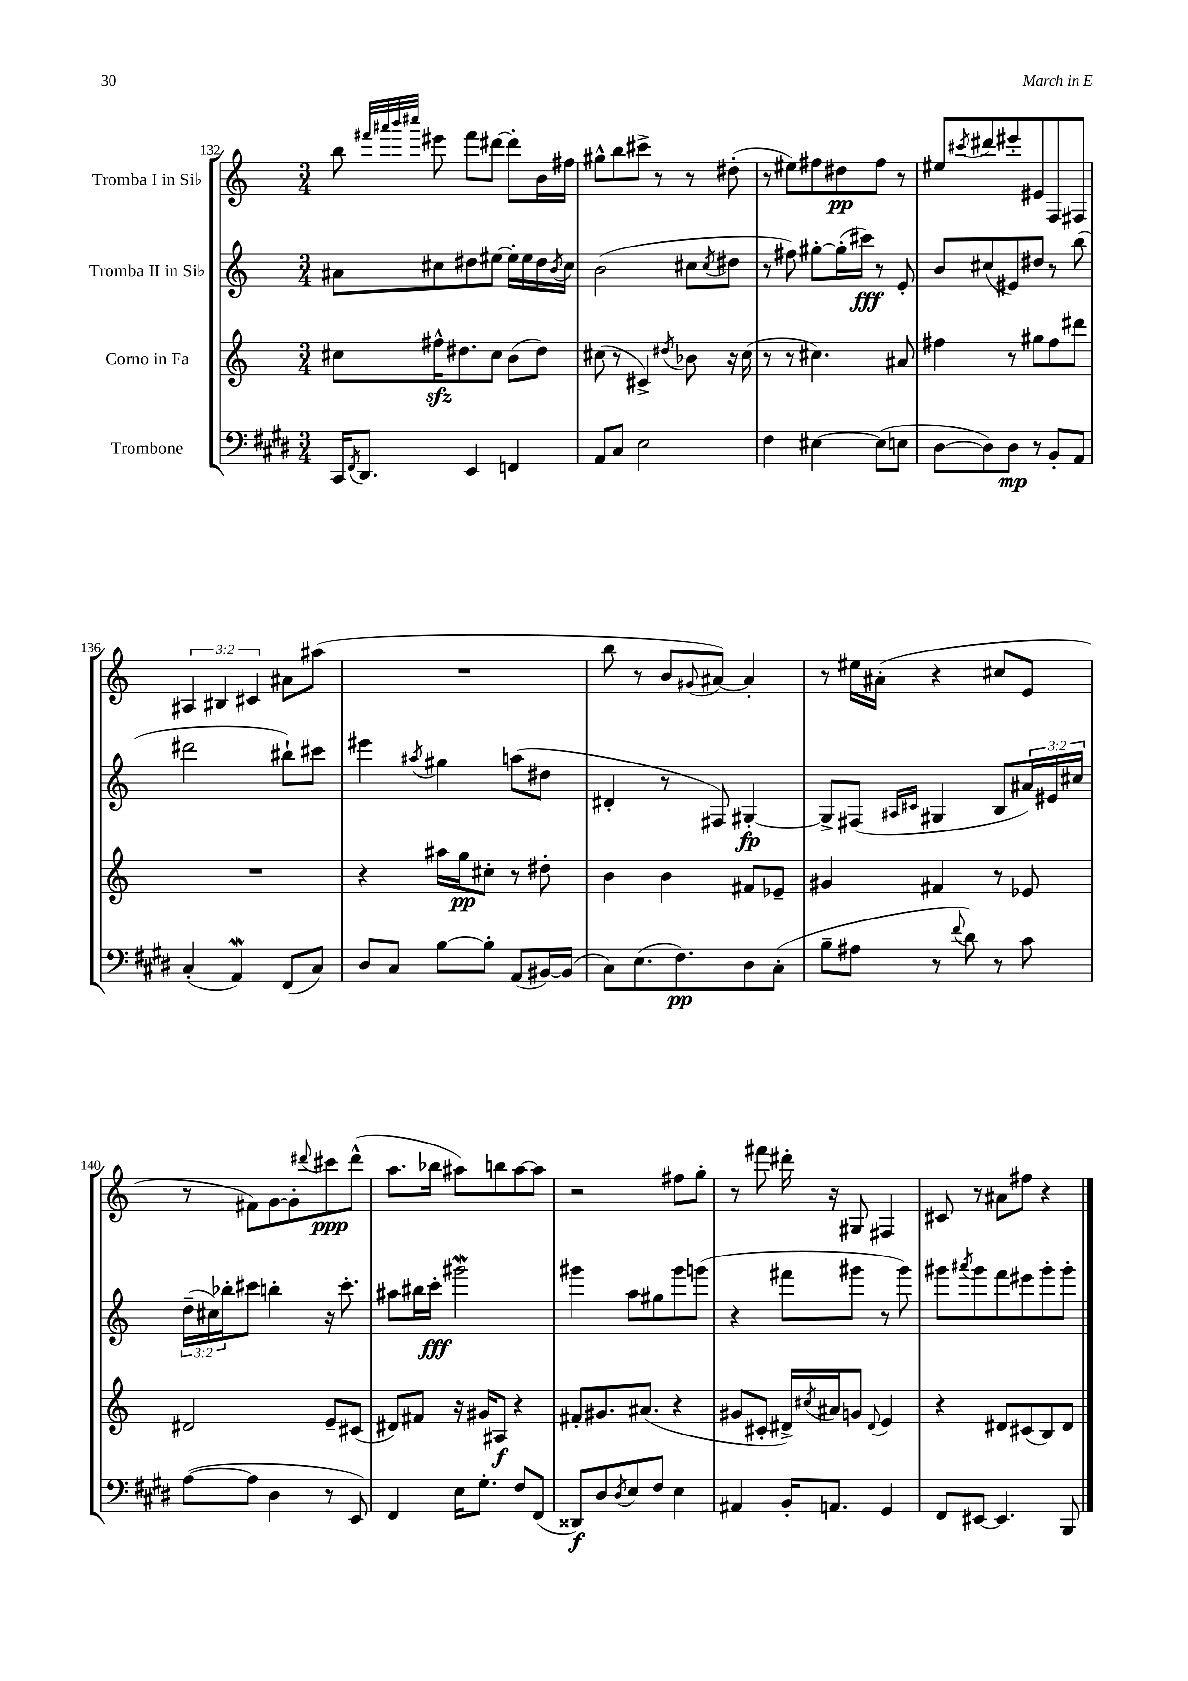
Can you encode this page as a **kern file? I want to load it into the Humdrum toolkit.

**kern	**dynam	**kern	**dynam	**kern	**dynam	**kern	**dynam
*part4	*part4	*part3	*part3	*part2	*part2	*part1	*part1
*staff4	*staff4	*staff3	*staff3	*staff2	*staff2	*staff1	*staff1
*I"Trombone	*	*I"Corno in Fa	*	*I"Tromba II in Si♭	*	*I"Tromba I in Si♭	*
*clefF4	*	*clefG2	*	*clefG2	*	*clefG2	*
*k[f#c#g#d#]	*	*k[]	*	*k[]	*	*k[]	*
*M3/4	*	*M3/4	*	*M3/4	*	*M3/4	*
=132	=132	=132	=132	=132	=132	=132	=132
16CC#/KL	.	8cc#X\L	.	8a#X\L	.	8bb\	.
8qFF#/	.	.	.	.	.	.	.
8.DD#/J	.	.	.	.	.	.	.
.	.	.	.	.	.	32qqfff#X/LLL	.
.	.	.	.	.	.	32qqaaa#X/	.
.	.	.	.	.	.	32qqbbb/	.
.	.	.	.	.	.	32qqcccc#X/JJJ	.
.	.	16ff#Xzz^^\K	.	8cc#X\	.	8eee#X\	.
.	.	8.dd#X\	.	.	.	.	.
4EE/	.	.	.	8dd#X\	.	8fff#\L	.
.	.	8cc#\J	.	[8ee#X\J	.	[8ddd#X\J	.
4FFn/	.	(8b\L	.	16ee#'\LL]	.	8ddd#'\L]	.
.	.	.	.	16ee#\	.	.	.
.	.	8dd#\J)	.	16dd#\	.	16b\L	.
.	.	.	.	8qb/	.	.	.
.	.	.	.	16cc#\JJ	.	16ff#X\JJ	.
=133	=133	=133	=133	=133	=133	=133	=133
8AA/L	.	(8cc#X\	.	(2b\	.	8gg#X^^\L	.
8C#/J	.	8r	.	.	.	8bb\	.
2E\	.	4c#X^/)	.	.	.	8ccc#X^\J	.
.	.	.	.	.	.	8r	.
.	.	8qdd#X/	.	.	.	.	.
.	.	8b-X\	.	8cc#X\L	.	8r	.
.	.	.	.	8qcc#/	.	.	.
.	.	16r	.	8dd#X\J	.	(8dd#X'\	.
.	.	(16cc#\	.	.	.	.	.
=134	=134	=134	=134	=134	=134	=134	=134
4F#\	.	8r	.	8r	.	8r	.
.	.	8r	.	8ff#X\)	.	8ee#X\L)	.
[4E#X\	.	4.cc#X\)	.	[8gg#X'\L	.	8ff#X\	.
.	.	.	.	(16gg#'\L]	.	8dd#X\	pp
.	.	.	.	16ccc#X\JJ)	fff	.	.
(8E#\L]	.	.	.	8r	.	8ff#\J	.
8En\J	.	8a#X/	.	8e'/	.	8r	.
=135	=135	=135	=135	=135	=135	=135	=135
[8D#\L	.	4ff#X\	.	8b/L	.	8ee#X/L	.
.	.	.	.	.	.	8qccc#X/	.
8D#\])	.	.	.	(8cc#X/	.	8ddd#X/	.
8D#\J	mp	8r	.	8e#X/)	.	8eee#X'/	.
8r	.	8gg#X\L	.	8dd#X/J	.	8e#X/	.
8BB'/L	.	8ff#\	.	8r	.	8F/	.
8AA/J	.	8ddd#X\J	.	(8bb\	.	8F#X/J	.
!!LO:LB:g=z
=136	=136	=136	=136	=136	=136	=136	=136
(4C#'/	.	2.r	.	2ddd#X\	.	6A#X/	.
.	.	.	.	.	.	6B#X/	.
4AAw/)	.	.	.	.	.	.	.
.	.	.	.	.	.	6c#X/	.
(8FF#/L	.	.	.	8bb#X`\L)	.	8a#X\L	.
8C#/J)	.	.	.	8ccc#X\J	.	(8aa#X\J	.
=137	=137	=137	=137	=137	=137	=137	=137
8D#/L	.	4r	.	4eee#X\	.	2.r	.
8C#/J	.	.	.	.	.	.	.
.	.	.	.	8qaa#X/	.	.	.
[8B\L	.	16aa#X\LL	.	4gg#X\	.	.	.
.	.	16gg\J	pp	.	.	.	.
8B'\J]	.	8cc#X'\J	.	.	.	.	.
(8AA/L	.	8r	.	(8aan\L	.	.	.
[16BB#X/L)	.	8dd#X'\	.	8dd#X\J	.	.	.
(16BB#/JJ]	.	.	.	.	.	.	.
=138	=138	=138	=138	=138	=138	=138	=138
8C#\L)	.	4b\	.	4d#X'/	.	8bb\	.
(8.E\	.	.	.	.	.	8r	.
.	.	4b\	.	8r	.	8b/L	.
8.F#\)	pp	.	.	.	.	.	.
.	.	.	.	.	.	8qqg#X/	.
.	.	.	.	8F#X/)	.	[8a#X/J)	.
8D#\	.	8f#X/L	.	[4G#X'/	fp	4a#'/]	.
(8C#'\J	.	8e-X~/J	.	.	.	.	.
=139	=139	=139	=139	=139	=139	=139	=139
8B~\L	.	4g#X/	.	8G#^/L]	.	8r	.
8A#X\J	.	.	.	(8F#X/J	.	16ee#X\LL	.
.	.	.	.	.	.	(16a#X'\JJ	.
.	.	.	.	16qqA#X/LL	.	.	.
.	.	.	.	16qqc#X/JJ	.	.	.
8r	.	4f#X/	.	4G#X/	.	4r	.
8qqf#/	.	.	.	.	.	.	.
8d#\)	.	.	.	.	.	.	.
8r	.	8r	.	8B/L	.	8cc#X/L	.
8c#\	.	8e-X/	.	24a#X/L)	.	8e/J	.
.	.	.	.	24e#X/	.	.	.
.	.	.	.	24cc#X/JJ	.	.	.
!!LO:LB:g=z
=140	=140	=140	=140	=140	=140	=140	=140
([8A\L	.	2d#X/	.	(24dd~\LL	.	8r	.
.	.	.	.	24cc#X\)	.	.	.
.	.	.	.	24bb-X'\J	.	.	.
8A\J]	.	.	.	8ccc#X\J	.	8f#X\L)	.
4D#\	.	.	.	4bbn'\	.	[8g\	.
.	.	.	.	.	.	8g'\]	.
.	.	.	.	.	.	8qqddd#X/	.
8r	.	8e~/L	.	16r	.	8ccc#X\	ppp
.	.	.	.	8.ccc#'\	.	.	.
8EE/)	.	(8c#X/J	.	.	.	(8ddd#^^\J	.
=141	=141	=141	=141	=141	=141	=141	=141
4FF#/	.	8d#X/L)	.	8aa#X\L	.	8.aa\L	.
.	.	8f#X/J	.	16bb#X\L	.	.	.
.	.	.	.	16ccc'\JJ	fff	16bb-X\Jk	.
16E\KL	.	16r	.	2ggg#XW\	.	8aa#X\L)	.
8.G#'\J	.	16g#X/KL	.	.	.	.	.
.	.	8A#X/J	f	.	.	8bbn\	.
8F#/L	.	4r	.	.	.	[8aa#\	.
(8FF#/J	.	.	.	.	.	8aa#\J]	.
=142	=142	=142	=142	=142	=142	=142	=142
8DD##X/L)	f	8f#X'/L	.	4ggg#X\	.	2r	.
8D#/	.	8.g#X/	.	.	.	.	.
8qD#/	.	.	.	.	.	.	.
8E/	.	.	.	8aa\L	.	.	.
.	.	(8.a#X/J	.	.	.	.	.
8F#/J	.	.	.	8gg#X\	.	.	.
4E\	.	4r	.	8ggg#\	.	8ff#X\L	.
.	.	.	.	(8gggn\J	.	8gg'\J	.
=143	=143	=143	=143	=143	=143	=143	=143
4AA#X/	.	8g#X/L	.	4r	.	8r	.
.	.	8c#X'/J	.	.	.	8fff#X\	.
16BB'/KL	.	16d#X^/LL)	.	8fff#X\L	.	16ddd#X'\	.
.	.	8qcc#X/	.	.	.	.	.
8.AAn/J	.	16a#X/J	.	.	.	16r	.
.	.	8gn/J	.	8ggg#X\J	.	8G#X/	.
.	.	8qqd#/	.	.	.	.	.
4GG#/	.	4e/	.	8r	.	4F#X/	.
.	.	.	.	8ggg#\)	.	.	.
=144	=144	=144	=144	=144	=144	=144	=144
8FF#/L	.	4r	.	8ggg#X\L	.	8c#X/	.
.	.	.	.	8qaaa#X/	.	.	.
[8EE#X/J	.	.	.	8ggg#\	.	8r	.
4.EE#/]	.	8d#X/L	.	8fff\	.	8a#X\L	.
.	.	(8c#X/	.	8eee#X\	.	8ff#X\J	.
.	.	8B/)	.	8ggg#'\	.	4r	.
8BBB/	.	8d#/J	.	8ggg#'\J	.	.	.
==	==	==	==	==	==	==	==
*-	*-	*-	*-	*-	*-	*-	*-
